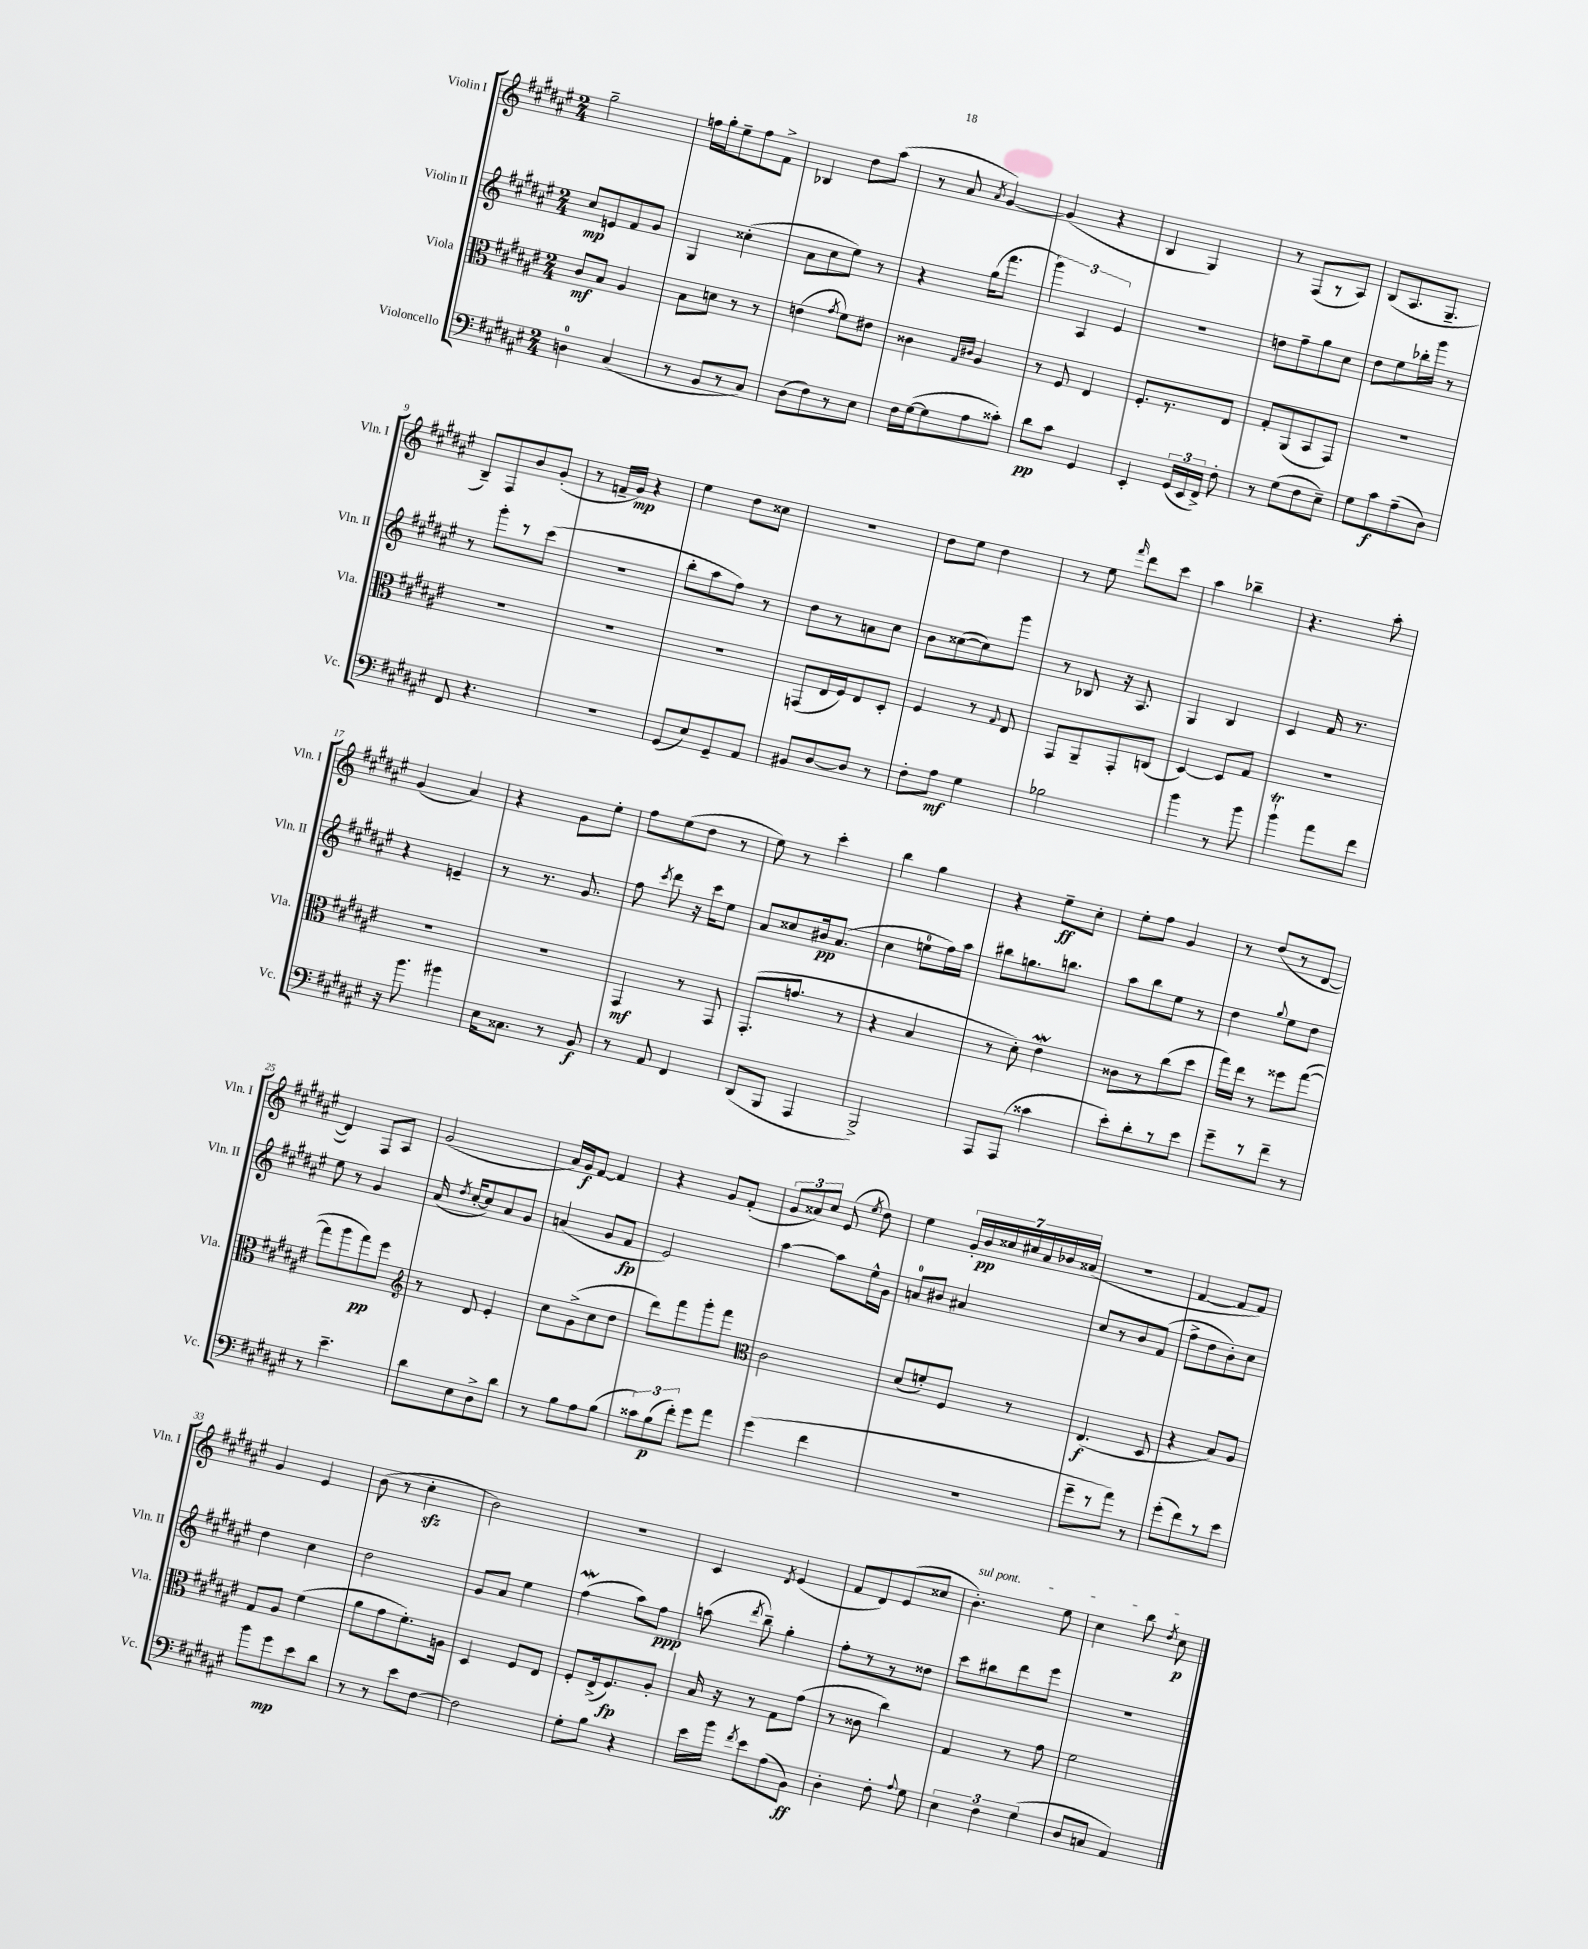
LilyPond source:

<<
\new StaffGroup <<
\new Staff = "s0" \with { instrumentName = "Violin I" shortInstrumentName = "Vln. I" } {
    \clef treble \key fis \major \numericTimeSignature \time 2/4
    \autoBeamOff gis''2-- |
    f''16[ gis''16-. eis''8-- f''8 fis'8]-> |
    bes4 dis''8[ ais''8]( |
    r8 ais'8 \acciaccatura { ais'8 } gis'4~) |
    gis'4( r4 |
    b4 gis4) |
    r8 fis8[( r8 ais8]) |
    b8[( ais8. gis8.]-- |
    b8[--) fis8 b'8 gis'8]-.( |
    r8 f'16[-- gis'16]\mp) r4 |
    eis''4 dis''8[ cisis''8] |
    r2 |
    dis''8[ eis''8] dis''4 |
    r8 eis''8 \grace { fis'''16 } dis'''8[ cis'''8] |
    ais''4 bes''4-- |
    r4. ais''8-. |
    gis'4( ais'4) |
    r4 gis'8[ eis''8]-. |
    fis''8[ eis''8( dis''8] r8 |
    eis''8) r8 cis'''4-. |
    b''4 gis''4 |
    r4 eis''8[--\ff cis''8]-. |
    eis''8[-. fis''8] gis'4 |
    r8 dis''8[( r8 dis'8]~ |
    dis'4) fis8[ ais8] |
    gis'2( |
    ais'16[) gis'16\f fis'8]~ fis'4 |
    r4 gis'8[ fis'8]-.( |
    \tuplet 3/2 { gis'8[ aisis'8) cis''8] } eis'8( \acciaccatura { eis''8 } dis''8) |
    eis''4 \tuplet 7/4 { gis'16[-. b'16\pp cisis''16 cis''16 ais'16 bes'16 aisis'16]( } |
    R2 |
    fis'4~ fis'8[ fis'8]) |
    gis'4 eis'4 |
    b'8( r8 cis''4-.\sfz |
    b'2) |
    R2 |
    cis'4 \acciaccatura { dis'8 } eis'4( |
    fis'8[ dis'8) eis'8( cisis''8] |
    \once \override TextSpanner.bound-details.left.text = \markup { \italic "sul pont." } b'4.-.\startTextSpan) eis''8 |
    cis''4 b''8 \acciaccatura { dis''8 } cis''8\p\stopTextSpan \bar "|." |
}
\new Staff = "s1" \with { instrumentName = "Violin II" shortInstrumentName = "Vln. II" } {
    \clef treble \key fis \major \numericTimeSignature \time 2/4
    \autoBeamOff cis''8[\mp e'8 fis'8 gis'8] |
    gis4 cisis''4-.( |
    ais'8[ cis''8 eis''8]) r8 |
    r4 gis''16[( fis'''8.] |
    \tuplet 3/2 { gis'''4) ais4 eis'4 } |
    R2 |
    d''8[ fis''8-- gis''8 cis''8] |
    dis''8[ eis''8 bes''16-. gis'''16] r8 |
    r8 gis'''8[-. r8 cis'''8]( |
    R2 |
    b''8[-. ais''8 fis''8]) r8 |
    dis''8[ r8 a'8 cis''8] |
    b'8[ cisis''8~( cisis''8) gis'''8] |
    r8 bes8 r16 ais8. |
    gis4 b4 |
    cis'4 fis'16 r8. |
    r4 e'4-- |
    r8 r8. gis'8. |
    fis''8 \acciaccatura { cis'''8 } dis'''8 r16 cis'''16[ eis''8] |
    ais'8[ cisis''8 bis'16\pp ais'8.]( |
    cis''4 e''8[-0 fis''16) ais''16] |
    bis''8[ g''8. b''8.] |
    ais''8[ b''8 eis''8] r8 |
    dis''4 \appoggiatura { gis''8 } eis''8[ dis''8] |
    eis''8 r8 gis'4 |
    ais'16( \acciaccatura { dis''8 } cis''16[~-. cis''8) ais'8 gis'8] |
    a'4( gis'8[ fis'8]\fp |
    eis'2) |
    ais''4~ ais''8[ eis''16-^ gis'16] |
    a'8[-0 bis'8] ais'4 |
    cis''8[ r8 b'8 fis'8]( |
    fis''8[-> dis''8 b'8-.) cis''8] |
    dis''4 cis''4 |
    dis''2 |
    gis'8[ ais'8] eis''4 |
    fis''4\mordent( ais''8[) fis''8]\ppp |
    a''8( \acciaccatura { dis'''8 } b''8--) gis''4-. |
    fis''8[-. r8 r8 disis''8] |
    cis'''8[ bis''8 dis'''8 eis'''8] |
    r2 \bar "|." |
}
\new Staff = "s2" \with { instrumentName = "Viola" shortInstrumentName = "Vla." } {
    \clef alto \key fis \major \numericTimeSignature \time 2/4
    \autoBeamOff cis'8[\mf b8] ais4 |
    b8[ d'8] r8 r8 |
    e'4( \acciaccatura { gis'8 } fis'8[) eis'8] |
    cisis'4 \grace { gis16[ cis'16] } ais4 |
    r8 fis8 eis4 |
    fis8.[-. r8. eis8] |
    gis8[-. ais,8( b,8 gis,8]) |
    R2 |
    R2 |
    R2 |
    R2 |
    g,8[( eis16 fis16) eis8 dis8]-. |
    fis4 r8 \appoggiatura { gis8 } eis8 |
    gis,8[ ais,8-- gis,8-. c8]( |
    dis4~) dis8[ gis8] |
    R2 |
    R2 |
    R2 |
    gis,4\mf r8 gis,8 |
    gis,8.[-.( g'8.] r8 |
    r4 b4 |
    r8 dis'8-.) eis'4\mordent |
    cisis'8[ r8 cis''8( dis''8] |
    gis''16[) eis''16] r8 fisis''8[ gis''8]~( |
    gis''8[ ais''8 gis''8\pp) fis''8] |
    \clef treble r8 dis'8 eis'4-. |
    cis''8[ gis'8->( cis''8 dis''8] |
    dis'''8[) fis'''8 gis'''8-. fis'''8] |
    \clef alto cis'2 |
    dis'8[( f'8-.) fis8] r8 |
    eis4.\f( dis8 |
    r4 b8[) ais8] |
    gis8[ ais8] fis'4( |
    ais'8[ gis'8 fis'8.-.) a16] |
    dis4 fis8[ eis8] |
    fis8[-. eis16->( fis8.\fp) ais8]-. |
    b16 r16 r8 gis8[ gis'8]( |
    r8 cisis'8 cis''4) |
    gis4 r8 gis'8 |
    fis'2 \bar "|." |
}
\new Staff = "s3" \with { instrumentName = "Violoncello" shortInstrumentName = "Vc." } {
    \clef bass \key fis \major \numericTimeSignature \time 2/4
    \autoBeamOff d4-0 cis4( |
    r8 b,8[ r8 cis8]) |
    dis8[( fis8) r8 eis8] |
    fis16[ gis16~( gis8 ais8 cisis'8]-.) |
    dis'8[\pp cis'8] gis,4 |
    eis,4-. \tuplet 3/2 { gis,16[( eis,16 fis,16]->) } fis8-. |
    r8 gis8[( fis8 eis8]--) |
    gis8[ cis'8\f ais8--( dis8]) |
    fis,8 r4. |
    R2 |
    gis,8[( eis8) gis,8-- ais,8] |
    bis,8[ dis8~ dis8] r8 |
    fis8[-. ais8]\mf gis4 |
    bes2 |
    b'4 r8 b'8 |
    b'4-!\trill ais'8[ fis'8] |
    r16 b'8. bis'4 |
    eis16[ cisis8.] r8 b,8\f |
    r8 ais,8 fis,4 |
    dis,8[( b,,8] ais,,4 |
    b,,2->) |
    ais,,8[ ais,,8]( cisis'4 |
    eis'8[-.) dis'8-. r8 eis'8] |
    gis'8[-- r8 fis'8]-- r8 |
    r8 eis'4.-- |
    dis'8[ eis8 dis8-> dis'8] |
    r8 b8[ ais8 b8]( |
    \tuplet 3/2 { cisis'8[) b8\p( fis'8]-.) } gis'8[ ais'8] |
    gis'4( fis'4 |
    R2 |
    gis'8[-- r8 ais'8]) r8 |
    gis'8[-.( fis'8) r8 eis'8] |
    b'8[ gis'8\mp eis'8 dis'8] |
    r8 r8 eis'8[ fis8]~ |
    fis2 |
    gis8[-. b8] r4 |
    eis'16[ b'16] \acciaccatura { fis'8 } eis'8[ ais8( b,8]\ff) |
    dis4-. fis8-. \appoggiatura { ais8 } gis8 |
    \tuplet 3/2 { eis4 fis4 gis4( } |
    dis8[ c8] ais,4) \bar "|." |
}
>>
>>
